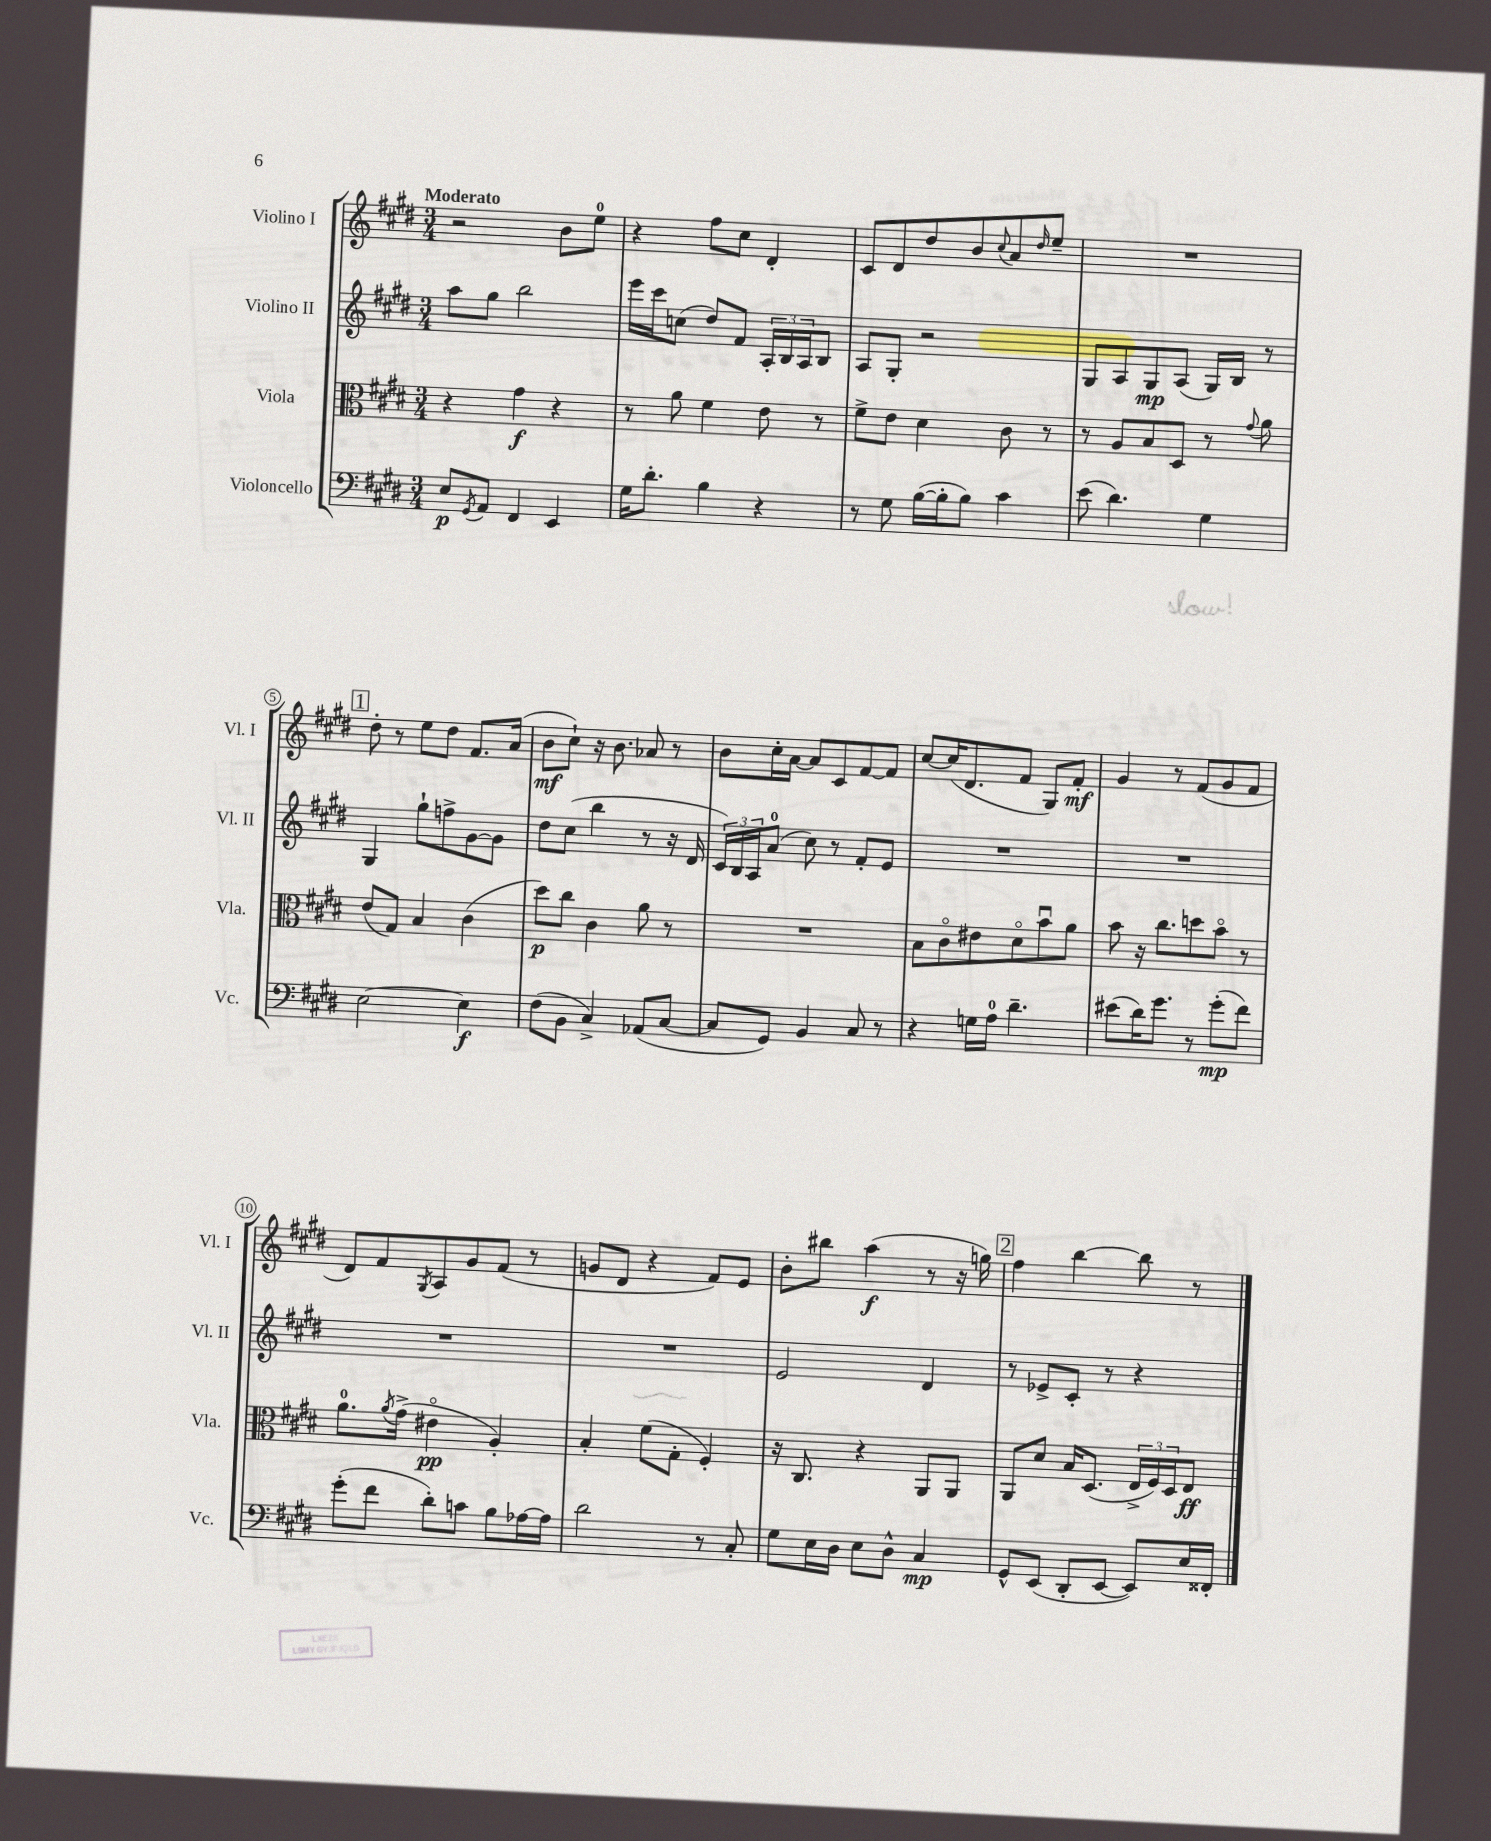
<<
\new StaffGroup <<
\new Staff = "s0" \with { instrumentName = "Violino I" shortInstrumentName = "Vl. I" } {
    \clef treble \key e \major \numericTimeSignature \time 3/4 \tempo "Moderato"
    r2 b'8 e''8-0 |
    r4 fis''8 cis''8 dis'4-. |
    cis'8 dis'8 dis''8 b'8 \appoggiatura { cis''8 } a'8 \grace { dis''16 } e''8-- |
    R2. |
    \mark \markup { \box "1" } dis''8-. r8 e''8 dis''8 fis'8. a'16( |
    b'8\mf cis''8-!) r16 b'8. aes'8 r8 |
    b'8 cis''16-. a'16~ a'8 cis'8 fis'8~ fis'8 |
    cis''8~ cis''16( dis'8. fis'8 gis8) fis'8-.\mf |
    gis'4 r8 fis'8( gis'8 fis'8 |
    dis'8) fis'8 \acciaccatura { gis8 } a8 gis'8 fis'8( r8 |
    g'8 dis'8 r4 fis'8) e'8 |
    b'8-. bis''8 a''4\f( r8 r16 g''16) |
    \mark \markup { \box "2" } fis''4 b''4~ b''8 r8 \bar "|." |
}
\new Staff = "s1" \with { instrumentName = "Violino II" shortInstrumentName = "Vl. II" } {
    \clef treble \key e \major \numericTimeSignature \time 3/4
    a''8 gis''8 b''2 |
    e'''16 cis'''16 c''8( dis''8) fis'8 \tuplet 3/2 { a16-. b16 a16 } b8 |
    a8 gis8-. r2 |
    gis8 a8 gis8\mp a8( gis16) b16 r8 |
    \mark \markup { \box "1" } gis4 gis''8-! f''8-> gis'8~ gis'8 |
    dis''8 cis''8( b''4 r8 r16 dis'16 |
    \tuplet 3/2 { cis'16) b16 a16 } a'8-0( cis''8) r8 fis'8-. e'8 |
    R2. |
    R2. |
    R2. |
    R2. |
    e'2 dis'4 |
    \mark \markup { \box "2" } r8 ees'8-> cis'8-. r8 r4 \bar "|." |
}
\new Staff = "s2" \with { instrumentName = "Viola" shortInstrumentName = "Vla." } {
    \clef alto \key e \major \numericTimeSignature \time 3/4
    r4 gis'4\f r4 |
    r8 a'8 fis'4 e'8 r8 |
    fis'8-> e'8 dis'4 cis'8 r8 |
    r8 a8 b8 dis8 r8 \appoggiatura { gis'8 } a'8 |
    \mark \markup { \box "1" } e'8( gis8) b4 cis'4( |
    dis''8\p) cis''8 cis'4 a'8 r8 |
    R2. |
    b8 cis'8\flageolet eis'8 dis'8\flageolet b'8\downbow a'8 |
    b'8 r16 cis''8. d''8 b'8\flageolet r8 |
    a'8.-0 \acciaccatura { a'8 } gis'16->( eis'4\flageolet\pp a4-.) |
    b4-. fis'8( gis8-. fis4-.) |
    r16 cis8. r4 a,8 a,8 |
    \mark \markup { \box "2" } a,8 dis'8 b16 dis8.( \tuplet 3/2 { e16-> fis16) dis16 } e8\ff \bar "|." |
}
\new Staff = "s3" \with { instrumentName = "Violoncello" shortInstrumentName = "Vc." } {
    \clef bass \key e \major \numericTimeSignature \time 3/4
    e8\p \acciaccatura { gis,8 } a,8 fis,4 e,4 |
    gis16 dis'8.-. b4 r4 |
    r8 gis8 b16~( b16-. b8) cis'4 |
    e'8( dis'4.) gis4 |
    \mark \markup { \box "1" } e2~ e4\f |
    fis8( b,8 cis4->) aes,8( cis8~ |
    cis8 gis,8) b,4 cis8 r8 |
    r4 g16 a16-0 dis'4.-- |
    eis'8( dis'16) gis'8. r8 gis'8-.\mp( fis'8) |
    gis'8-.( fis'8 dis'8-.) c'8 b8 aes16~ aes16 |
    dis'2 r8 cis8-. |
    gis8 e16 dis16 e8 dis8-^ cis4\mp |
    \mark \markup { \box "2" } gis,8-^ e,8( dis,8-. e,8~ e,8) e16 fisis,16-. \bar "|." |
}
>>
>>
\layout { \context { \Score \override BarNumber.stencil = #(make-stencil-circler 0.1 0.3 ly:text-interface::print) } }
